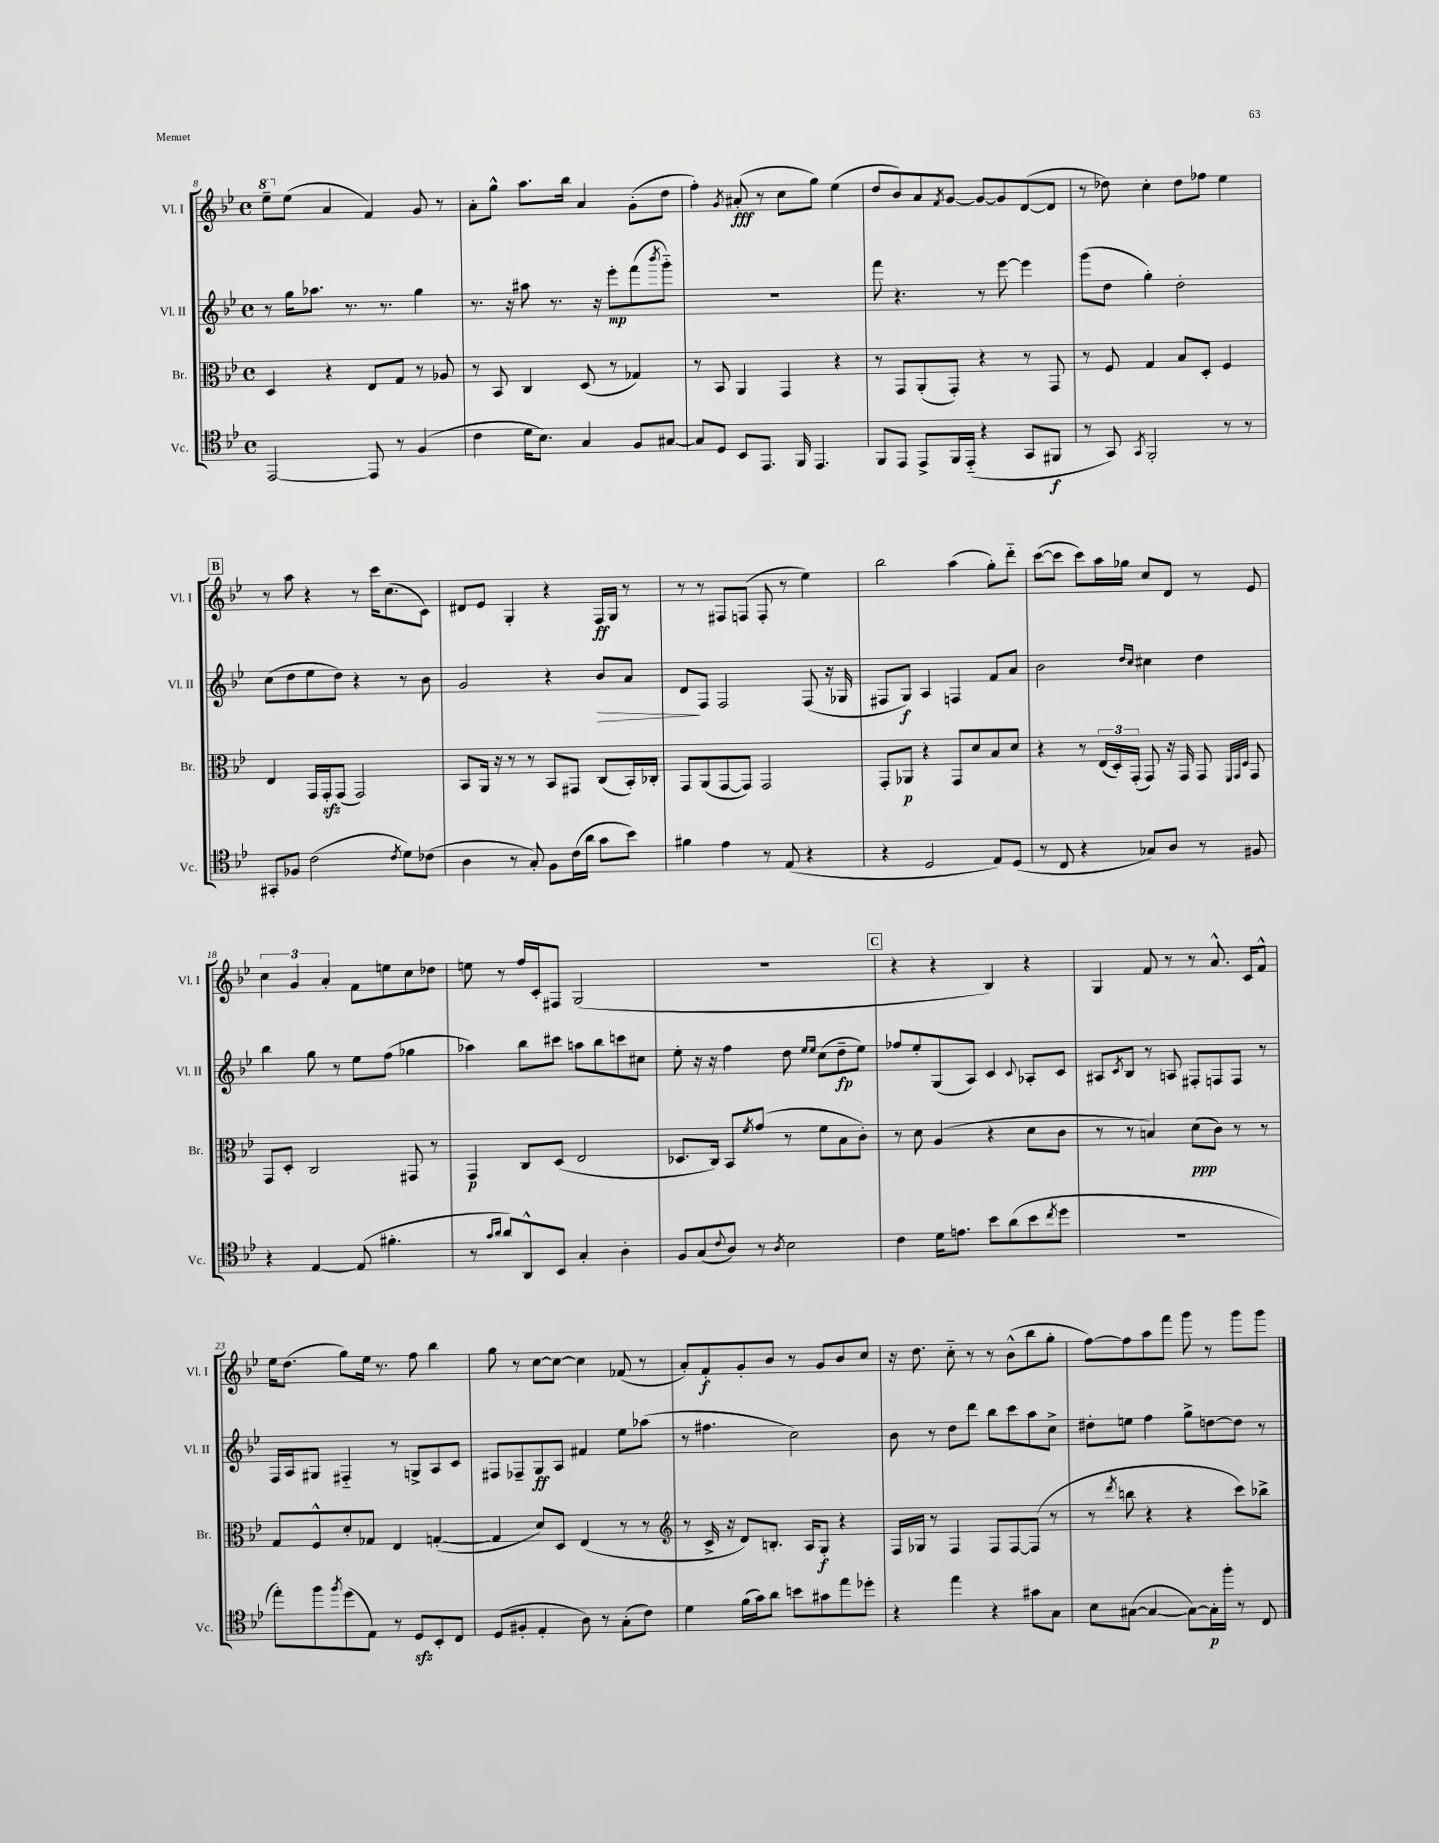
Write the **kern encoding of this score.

**kern	**kern	**kern	**kern
*staff4	*staff3	*staff2	*staff1
*clefC4	*clefC3	*clefG2	*clefG2
*k[b-e-]	*k[b-e-]	*k[b-e-]	*k[b-e-]
*M4/4	*M4/4	*M4/4	*M4/4
*met(c)	*met(c)	*met(c)	*met(c)
[2EE-	4D	8r	8eee-~
.	.	16gg	(8ee-
.	.	8.aa-	.
.	4r	.	4a
.	.	8.r	.
8EE-]	8E-	.	4f)
.	.	8.r	.
8r	8G	.	.
(4F	8r	4gg	8g
.	8A-	.	8r
=	=	=	=
4c	8r	8.r	8a'
.	8BB-	.	8gg^^
.	.	16r	.
16d	4C	8aa#	8.aa
8.B-)	.	.	.
.	.	8.r	.
.	.	.	16bb-
4G	(8D	.	4a
.	.	16r	.
.	8r	8eee-'	.
8F	4G-)	(8fff	(8g'
.	.	8qbbb-	.
[8G#	.	8ggg'~)	8dd
=	=	=	=
8G#]	8r	1r	4ff')
8D	8BB-	.	.
.	.	.	8qg
8BB-	4AA	.	(8a#'
8.EE-	.	.	8r
.	4GG	.	8cc
16FF	.	.	.
4.EE-	.	.	8gg)
.	4r	.	(4ee-
=	=	=	=
8FF	8r	8fff	8dd
8EE-	8GG	4.r	8b-)
8EE-^	(8AA'	.	8a
.	.	.	8qf
16FF	8GG')	.	[8g
(16EE-'~	.	.	.
4r	4r	8r	8g_
.	.	[8eee-	8g]
8GG	8r	4eee-]	([8d
8FF#	8GG	.	8d]
=	=	=	=
8r	8r	(8ggg	8r
8GG)	8F	8dd	8dd-)
8qGG	.	.	.
2FF'	4G	4gg')	4cc'
.	8B-	2dd'	8dd-
.	8D'	.	8ff-
8r	4F	.	4ee-
8r	.	.	.
=	=	=	=
8GG#'	4E-	(8cc	8r
8F-	.	8dd	8aa
(2c	16GG	8ee-	4r
.	16GG'	.	.
.	(8GG	8dd)	.
.	2GG)	4r	8r
.	.	.	16ccc
.	.	.	(8.cc
8qc	.	.	.
8d)	.	8r	.
(8c-	.	8b-	8c)
=	=	=	=
4A	8BB-	2g	8d#
.	16AA	.	8e-
.	16r	.	.
8r	8r	.	4G'
8G')	8r	.	.
8F	8BB-	4r	4r
(16c	8GG#	.	.
16a	.	.	.
8g	(8C	8b-	16F
.	.	.	16G
8b-)	16BB-')	8a	8r
.	16C-'	.	.
=	=	=	=
4f#	8GG	8d	8r
.	(8AA	8F	8r
4e-	[8GG	2F	8F#
.	8GG])	.	(8F
8r	2GG	.	8F'
(8E-	.	.	8r
4r	.	(8F	4ee-)
.	.	16r	.
.	.	16G-	.
=	=	=	=
4r	8GG'	8F#	2bb-
.	8AA-	8G)	.
2D	4r	4A	.
.	8GG	4F	(4aa
.	8d	.	.
8E-)	8B-	8f	8gg')
(8D	8d	8a	8ddd'~
=	=	=	=
8r	4r	2b-	([8ccc
8C	.	.	8ccc]
4r	8r	.	8ccc)
.	(24E-	.	16aa
.	24D')	.	.
.	.	.	16gg-
.	(24GG'	.	.
.	.	16qqdd	.
.	.	16qqcc	.
8G-)	8GG)	4cc#	8cc
8A	16r	.	8d
.	16GG	.	.
8r	8GG	4dd	8r
.	32qqFF	.	.
.	32qqGG	.	.
.	32qqD	.	.
8F#	8GG	.	8e-
=	=	=	=
4r	8GG	4bb-	6cc
.	8D'	.	.
.	.	.	6g
[4E-	2C	8gg	.
.	.	.	6a'
.	.	8r	.
(8E-]	.	8ee-	8f
4.f#'	.	(8ff	8ee
.	8GG#	4gg-	8cc
.	8r	.	8dd-
=	=	=	=
8r	4GG	4aa-)	8ee
16qqg	.	.	.
16qqa	.	.	.
8a)	.	.	8r
8AA^^	8C	8bb-	16ff
.	.	.	16c'
8BB-	(8D	8ccc#	8F#
4G'	2E-	8aa	(2G
.	.	8bb-	.
4A'	.	8ccc	.
.	.	8cc#	.
=	=	=	=
8F	8.D-	8ee-'	1r
(8G	.	16r	.
.	16C)	16r	.
8qqc	.	.	.
8A)	8BB-	4ff	.
.	8qf	.	.
8r	(8g	.	.
8qA	.	.	.
2B-	8r	8dd	.
.	.	16qqee-	.
.	.	16qqee-	.
.	8f	(8cc	.
.	8B-	8dd~	.
.	8c')	8ee-)	.
=	=	=	=
4c	8r	8ff-	4r
.	8d	8ee-'	.
16d	(4A	(8G	4r
8.e	.	.	.
.	.	8A)	.
8b-	4r	4c	4B-)
(8a	.	.	.
.	.	8qqc	.
8b-	8d	8A-'	4r
8qcc	.	.	.
8dd	8c	8c	.
=	=	=	=
1r	8r	8A#	4G
.	.	8qc	.
.	8r	8B-	.
.	4B)	8r	8f
.	.	8A	8r
.	(8d	8F#'	8r
.	8c)	8F	8.a^^
.	8r	8F	.
.	.	.	16c
.	8r	8r	8f^^
=	=	=	=
8ee-')	8G	16F	16ee-
.	.	16A	(8.dd
8ff	8F^^	8G#	.
8qff	.	.	.
(8dd	8d'	4F#'~	8gg)
8E-)	8G-	.	16ee-
.	.	.	8.r
8r	4E-	8r	.
8D	.	8G^	8ff
8BB-'	([4G'	8A	4bb-
8C	.	8c	.
=	=	=	=
(8D	4G]	8F#	8gg
8F#'	.	8F-~	8r
4E-'	8d)	8G	[8cc
.	8D	8A	8cc_
8A)	(4E-	4f#	4cc]
8r	.	.	.
(8G'	8r	8ee-	(8f-
8c)	8r	(8aa-	8r
=	=	=	=
*	*clefG2	*	*
4d	8r	8r	8a')
.	16c^	4.ff#	8f'
.	16r	.	.
(16f	8d)	.	8g'
16g)	.	.	.
8a	8.B'	.	8b-
8b	.	2cc)	8r
.	16A	.	.
8g#	8G'	.	8g
8ee-	4r	.	8b-
8dd-'	.	.	8cc
=	=	=	=
4r	16F	8b-	16r
.	16G-	.	8.dd
.	8r	8r	.
4ee-	4F	8dd	8cc'~
.	.	8ddd	8r
4r	8F	8bb-	8r
.	[8F	8ccc	(8b-^^
8g#	(8F]	8aa	8bb-
8G	8r	8cc^	8gg'
=	=	=	=
8B-	8r	8dd#'	[8ff)
.	8qddd	.	.
([8G#	8bb	8ee	8ff]
4G#_	4r	4ff	8aa
.	.	.	8fff
8G#_)	4r	8gg^	8ggg
16G#']	.	[8dd	8r
16ff'	.	.	.
8r	8ccc)	8dd]	8ggg
8C	8bb-^	8r	8ggg
==	==	==	==
*-	*-	*-	*-
